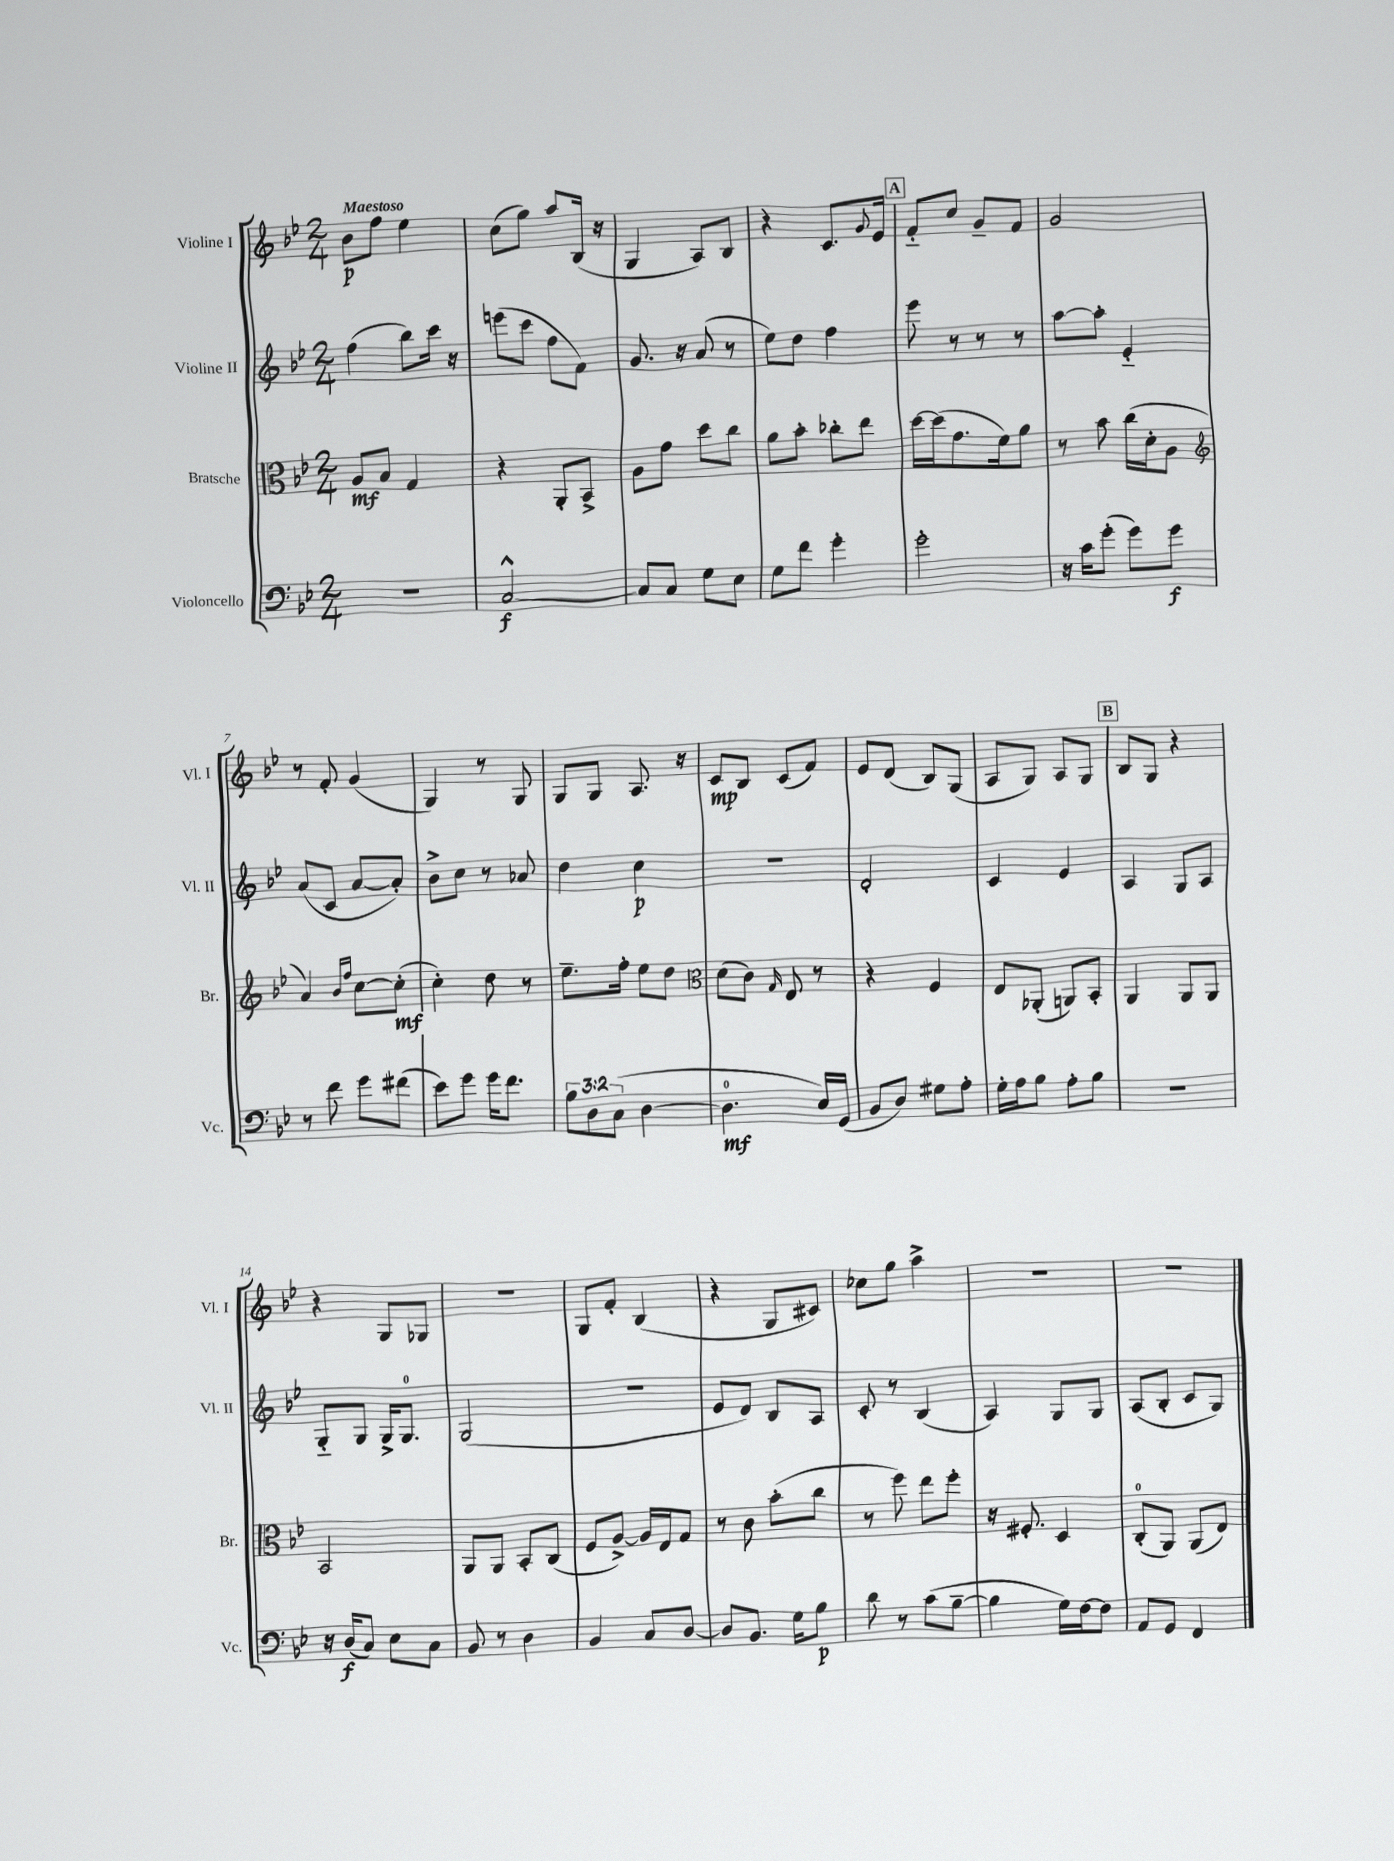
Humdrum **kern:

**kern	**kern	**kern	**kern
*staff4	*staff3	*staff2	*staff1
*clefF4	*clefC3	*clefG2	*clefG2
*k[b-e-]	*k[b-e-]	*k[b-e-]	*k[b-e-]
*M2/4	*M2/4	*M2/4	*M2/4
2r	8A	(4ff	8b-
.	8B-	.	8ff
.	4G	8bb-)	4ee-
.	.	16ccc	.
.	.	16r	.
=	=	=	=
[2C^^	4r	(8eee	(8cc
.	.	8ccc	8gg)
.	8AA'	8ff	8aa
.	8BB-^	8f)	(16B-
.	.	.	16r
=	=	=	=
8C]	8A	8.g	4G
8C	8g	.	.
.	.	16r	.
8G	8dd	(8a	8A)
8E-	8cc	8r	8B-
=	=	=	=
8G	8a	8ee-)	4r
8f	8b-'	8dd	.
4g'	8cc-'	4ff	8.c
.	8ee-	.	.
.	.	.	8qqg
.	.	.	16e-
=	=	=	=
2g'	[16dd	8eee-	8f'~
.	(16dd]	.	.
.	8.g	8r	8cc
.	.	8r	8g~
.	16f)	.	.
.	8a	8r	8f
=	=	=	=
16r	8r	[8aa	2g
16c	.	.	.
(8g'	8b-	8aa']	.
8g)	(16cc	4e-'~	.
.	16d'	.	.
8g	8A	.	.
=	=	=	=
*	*clefG2	*	*
8r	4a)	(8a	8r
8f	.	8c	8f'
.	16qqb-	.	.
.	16qqff	.	.
8g	[8cc	[8a	(4g
(8f#	(8cc']	8a'])	.
=	=	=	=
8e-)	4cc')	8b-^	4G)
8g	.	8cc	.
16g	8dd	8r	8r
8.f	.	.	.
.	8r	8a-	8G
=	=	=	=
12B-	8.ee-~	4dd	8G
12D	.	.	.
.	.	.	8G
(12C	.	.	.
.	16ff'	.	.
[4D	8ee-	4cc	8.A
.	8dd	.	.
.	.	.	16r
=	=	=	=
*	*clefC3	*	*
4.D]	(8d	2r	8c
.	8c)	.	8B-
.	16qqG	.	.
.	8E-	.	(8c
16E-)	8r	.	8f)
(16GG	.	.	.
=	=	=	=
8BB-	4r	2d'	8e-
8D)	.	.	(8d
8G#	4F	.	8B-)
8A'	.	.	(8G
=	=	=	=
16G'	8E-	4c	8A
16A	.	.	.
8B-	(8AA-'	.	8G)
8A'	8AA)	4e-	8A
8B-	8BB-'	.	8G
=	=	=	=
2r	4AA	4A	8B-
.	.	.	8G
.	8AA	8G	4r
.	8AA	8A	.
=	=	=	=
16r	2BB-	8G'~	4r
(16D	.	.	.
8C)	.	8G	.
8E-	.	16G^	8G
.	.	8.G	.
8C	.	.	8G-
=	=	=	=
8BB-	8AA	(2G	2r
8r	8AA	.	.
4D	8BB-'	.	.
.	(8C	.	.
=	=	=	=
4BB-	8F	2r	8G
.	[8A^)	.	8f'
8C	16A]	.	(4B-
.	16E-	.	.
[8D	8G	.	.
=	=	=	=
8D]	8r	8e-	4r
8.BB-	8c	8d)	.
.	(8b-'	8B-	8G
16G	.	.	.
8B-	8cc	8A	8c#)
=	=	=	=
8d	8r	8c'	8cc-
8r	8ff)	8r	8gg
(8c	8ee-	(4B-	4aa^
[8B-~	8ff'	.	.
=	=	=	=
4B-]	16r	4A)	2r
.	8.F#'	.	.
16G)	4D	8G	.
[16F	.	.	.
8F]	.	8G	.
=	=	=	=
8AA	(8C'	(8A	2r
8GG	8AA)	8B-'	.
4FF	(8AA	8c	.
.	8E-)	8G)	.
==	==	==	==
*-	*-	*-	*-
